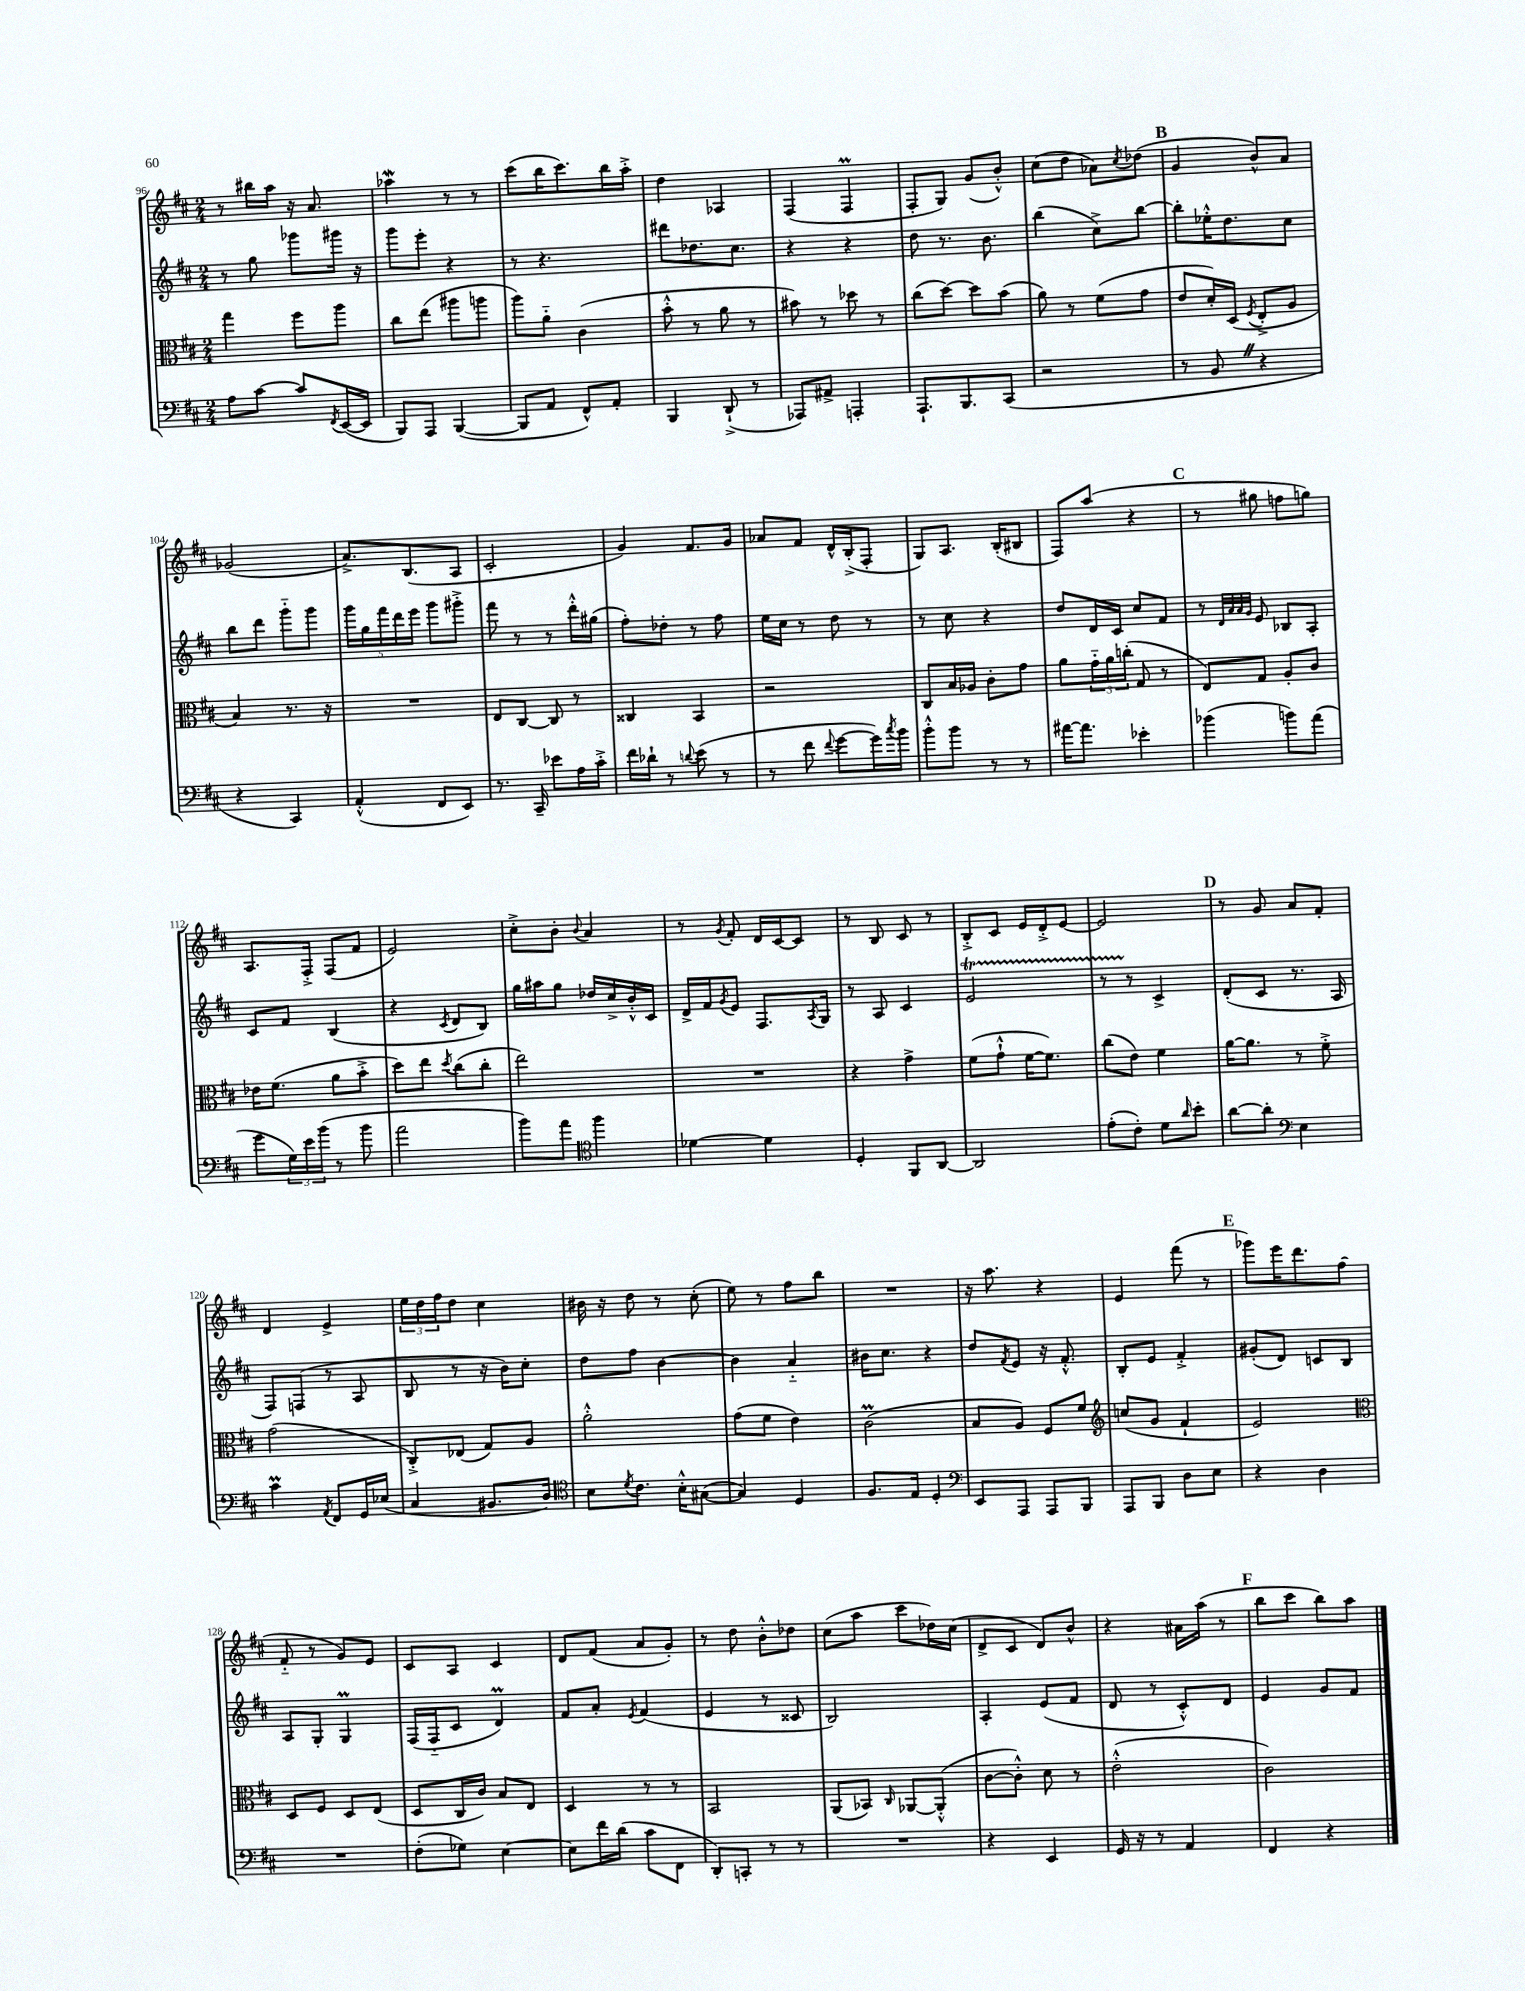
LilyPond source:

<<
\new StaffGroup <<
\new Staff = "s0" {
    \clef treble \key d \major \numericTimeSignature \time 2/4
    r8 bis''16 a''16 r16 a'8. |
    aes''4\mordent r8 r8 |
    cis'''8( b''16 cis'''8.) b''16 a''16-.-> |
    d''4 aes4 |
    fis4( fis4\prall |
    fis8-. g8) g'8( b'8-.-^) |
    cis''8( d''8 aes'8) \acciaccatura { cis''8 } des''8( |
    \mark \markup { \bold "B" } g'4 b'8-^) a'8 |
    ges'2( |
    a'8.->) b8.( a8 |
    cis'2-. |
    g'4) fis'8. g'16 |
    aes'8 fis'8 d'16-^ b16-.->( fis8-. |
    g8) a8. b16-.( bis8 |
    fis8) a''8( r4 |
    \mark \markup { \bold "C" } r8 gis''8 f''8 g''8) |
    a8. fis16-.-> fis8( fis'8 |
    e'2) |
    cis''8-.-> b'8-. \appoggiatura { b'8 } a'4 |
    r8 \acciaccatura { g'8 } fis'8-. d'16 cis'16~ cis'8 |
    r8 b8 cis'8 r8 |
    b8-.-> cis'8 e'16 d'16-.-> e'8~ |
    e'2 |
    \mark \markup { \bold "D" } r8 g'8 a'8 fis'8-. |
    d'4 e'4-> |
    \tuplet 3/2 { e''16 d''16 fis''16 } d''8 cis''4 |
    bis'16 r16 d''8 r8 cis''8-.( |
    e''8) r8 fis''8 b''8 |
    R2 |
    r16 a''8. r4 |
    e'4 fis'''8( r8 |
    \mark \markup { \bold "E" } ges'''8) e'''16 d'''8. fis''8( |
    fis'8-_ r8 g'8) e'8 |
    cis'8 a8 cis'4 |
    d'8 fis'8( a'8 g'8-.) |
    r8 d''8 b'8-.-^ des''8 |
    cis''8( a''8 cis'''8 des''16) cis''16( |
    d'8-> cis'8 d'8) b'8-^ |
    r4 ais'16 a''16( r8 |
    \mark \markup { \bold "F" } b''8 cis'''8 b''8) a''8 \bar "|." |
}
\new Staff = "s1" {
    \clef treble \key d \major \numericTimeSignature \time 2/4
    r8 g''8 ges'''8 gis'''16 r16 |
    g'''8 e'''8-. r4 |
    r8 r4. |
    dis'''8 des''8. cis''8. |
    r4 r4 |
    d''8 r8. b'8. |
    b''4( cis''8->) b''8~ |
    \mark \markup { \bold "B" } b''8-. ees''16-.-^ d''8. cis''8 |
    b''8 d'''8 g'''8-_ g'''8 |
    \tuplet 5/4 { g'''16 g''16 fis'''16 d'''16 e'''16 } g'''8 gis'''8-.-> |
    fis'''8 r8 r8 d'''16-.-^ gis''16( |
    fis''8-.) des''8-. r8 fis''8 |
    e''16 cis''16 r8 d''8 r8 |
    r8 cis''8 r4 |
    d''8 d'16 cis'16 cis''8 fis'8 |
    \mark \markup { \bold "C" } r8 \grace { d'32 a'32 a'32 g'32 } e'8 bes8 a8-. |
    cis'8 fis'8 b4( |
    r4 \acciaccatura { cis'8 } d'8 b8) |
    g''16 ais''16 g''8 des''16 cis''16-> b'16-.-^ cis'16 |
    d'16-> fis'16 \acciaccatura { g'8 } e'8 fis8. \acciaccatura { a8 } g16 |
    r8 a8 cis'4 |
    e'2\startTrillSpan |
    r8 r8\stopTrillSpan cis'4-> |
    \mark \markup { \bold "D" } d'8-.( cis'8 r8. a16 |
    fis8) f8( r8 a8 |
    b8 r8 r16 b'16) cis''8-. |
    d''8 fis''8 b'4~ |
    b'4 a'4-_ |
    bis'16 cis''8. r4 |
    d''8 \acciaccatura { fis'8 } e'8 r16 fis'8.-.-^ |
    b8-. e'8 fis'4-.-> |
    \mark \markup { \bold "E" } gis'8-.( d'8) c'8 b8 |
    a8 g8-. g4\prall |
    fis16( fis16-_ cis'8 d'4\prall) |
    fis'8 a'8-. \acciaccatura { e'8 } fis'4( |
    e'4 r8 cisis'8 |
    b2) |
    a4-. e'8( fis'8 |
    d'8 r8 cis'8-.-^) d'8 |
    \mark \markup { \bold "F" } e'4 g'8 fis'8 \bar "|." |
}
\new Staff = "s2" {
    \clef alto \key d \major \numericTimeSignature \time 2/4
    g''4 fis''8 a''8 |
    cis''8 e''8( ais''8 a''8 |
    a''8) a'8-_ cis'4( |
    b'8-.-^ r8 a'8 r8 |
    bis'8) r8 des''8 r8 |
    cis''8( d''8~) d''8 b'8( |
    a'8) r8 fis'8( g'8 |
    \mark \markup { \bold "B" } e'8 d'16-.) d16( \acciaccatura { fis8 } e8-.-> a8 |
    b4) r8. r16 |
    R2 |
    e8 cis8~ cis8 r8 |
    cisis4 b,4 |
    r2 |
    cis8 b16 aes16 cis'8-. g'8 |
    a'8 \tuplet 3/2 { g'16-_ a'16 c''16-.( } g8 r8 |
    \mark \markup { \bold "C" } e8) g8 a8-. cis'8 |
    ees'16 fis'8.( a'8 b'8-.-> |
    d''8) e''8 \acciaccatura { d''8 } cis''8( cis''8-. |
    e''2) |
    R2 |
    r4 g'4-> |
    fis'8( g'8-!-^ fis'16~ fis'8.) |
    cis''8( e'8) fis'4 |
    \mark \markup { \bold "D" } a'16~ a'8. r8 fis'8-.-> |
    g'2( |
    cis8-.->) ees8( g8) a8 |
    a'2-.-^ |
    g'8( fis'8 e'4) |
    cis'2\prall( |
    b8 a8) fis8 fis'8 |
    \clef treble c''8( g'8 fis'4-! |
    \mark \markup { \bold "E" } e'2) |
    \clef alto d8 fis8 d8 e8( |
    d8 cis16 cis'16) b8 e8 |
    d4 r8 r8 |
    b,2 |
    a,8( bes,8) \grace { cis16 } aes,8~ aes,8-.-^( |
    cis'8~ cis'8-.-^) d'8 r8 |
    e'2-.-^( |
    \mark \markup { \bold "F" } cis'2) \bar "|." |
}
\new Staff = "s3" {
    \clef bass \key d \major \numericTimeSignature \time 2/4
    a8 cis'8~ cis'8 \acciaccatura { fis,8 } e,16~( e,16 |
    b,,8) a,,8 b,,4~( |
    b,,8 a,8 fis,8-^) a,8-. |
    b,,4 d,8-!->( r8 |
    aes,,8) ais,8-> a,,4-. |
    a,,8.-! b,,8. cis,8( |
    r2 |
    \mark \markup { \bold "B" } r8 b,8 \once \override BreathingSign.text = \markup { \musicglyph "scripts.caesura.straight" } \breathe r4 |
    r4 cis,4) |
    a,4-.-^( fis,8 e,8) |
    r8. cis,16-- ees'8 a16 cis'16-.-> |
    fis'16 des'16-! r8 \appoggiatura { d'8 } e'8( r8 |
    r8 fis'8 \appoggiatura { fis'8 } g'8~ g'16) \acciaccatura { cis''8 } b'16 |
    b'8-.-^ b'8 r8 r8 |
    ais'16~ ais'8. ees'4-. |
    \mark \markup { \bold "C" } bes'4( b'8) a'8( |
    g'8 \tuplet 3/2 { g16) e'16 b'16( } r8 b'8 |
    a'2 |
    b'8) a'8 \clef tenor fis''4 |
    des'4~ des'4 |
    d4-. fis,8 a,8~ |
    a,2 |
    e'8-.( cis'8-.) d'8 \grace { a'16 } b'8-. |
    \mark \markup { \bold "D" } a'8~ a'8-. \clef bass e4 |
    cis'4\prall \acciaccatura { a,8 } fis,8 g,16 ees16( |
    cis4 bis,8. d16) |
    \clef tenor b8 \acciaccatura { d'8 } cis'8. b16-.-^ gis8~( |
    gis4) d4 |
    fis8. e16 d4-. |
    \clef bass e,8 a,,8 a,,8 b,,8 |
    a,,8 b,,8 d8 e8 |
    \mark \markup { \bold "E" } r4 d4 |
    R2 |
    fis8-.( ges8) e4~ |
    e8 fis'16 d'16( cis'8 fis,8 |
    d,8-.) c,8-. r8 r8 |
    R2 |
    r4 e,4 |
    g,16 r16 r8 a,4 |
    \mark \markup { \bold "F" } fis,4 r4 \bar "|." |
}
>>
>>
\layout { \context { \Score currentBarNumber = #96 } }
